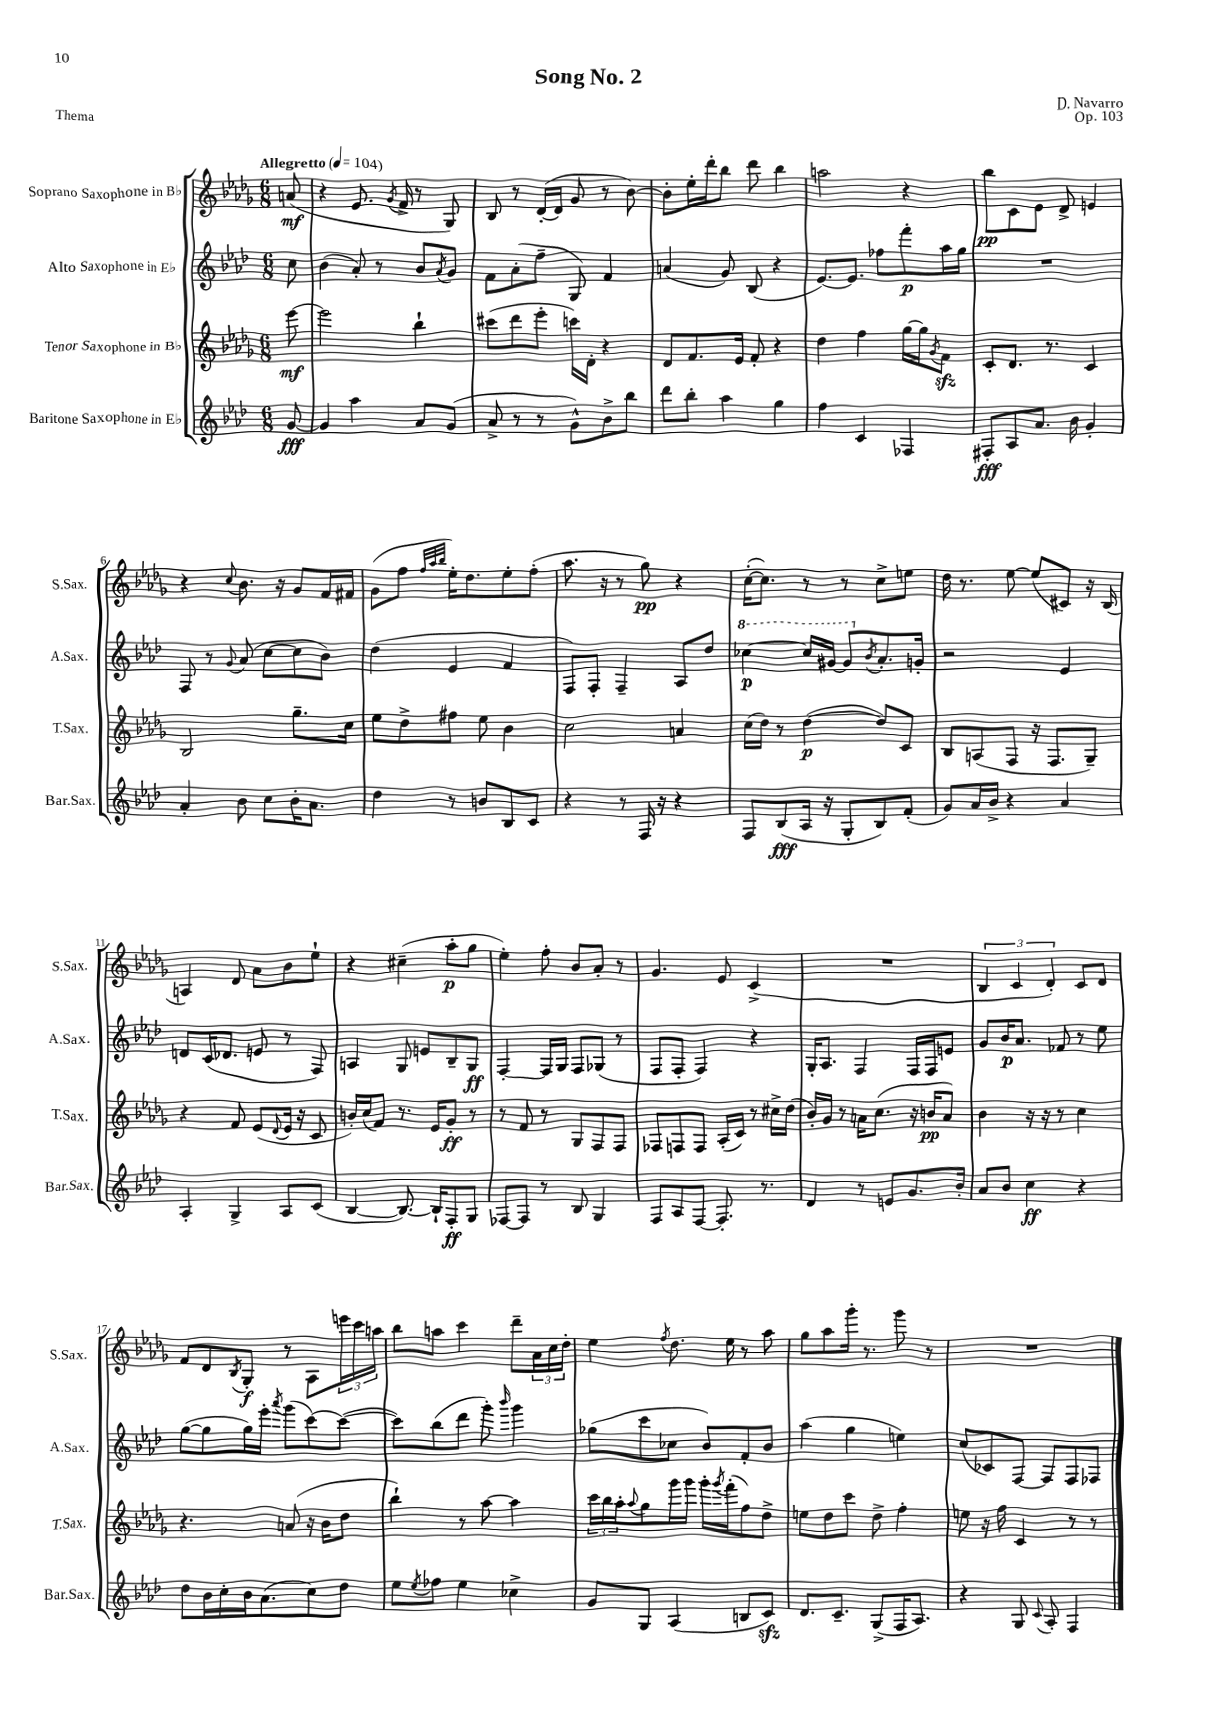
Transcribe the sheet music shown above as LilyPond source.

\header { title = "Song No. 2" composer = "D. Navarro" opus = "Op. 103" piece = "Thema" }
<<
\new StaffGroup <<
\new Staff = "s0" \with { instrumentName = "Soprano Saxophone in Bb" shortInstrumentName = "S.Sax." } {
    \clef treble \key des \major \numericTimeSignature \time 6/8 \partial 8 \tempo "Allegretto" 4 = 104
    a'8\mf( |
    r4 ees'8. \acciaccatura { ges'8 } f'16-> r8 ges8) |
    bes8 r8 des'16~-.( des'16 ges'8 r8 bes'8~) |
    bes'8-. ees''16-. des'''16-. bes''8 des'''8 bes''4 |
    a''2 r4 |
    bes''8\pp c'8 ees'8 des'8-> e'4 |
    r4 \appoggiatura { c''8 } bes'8. r16 ges'8 f'16 fis'16 |
    ges'8( f''8 \grace { f''32 aes''32 bes''32 } ees''16-.) des''8. ees''8-. f''8-.( |
    aes''8. r16 r8 ges''8\pp) r4 |
    c''16~-.( c''8.) r8 r8 c''8-> e''8 |
    des''16 r8. ees''8~ ees''8( cis'8) r16 bes16( |
    a4) des'8 aes'8 bes'8 ees''8-! |
    r4 cis''4--( aes''8-.\p ges''8 |
    ees''4-.) f''8-. bes'8 aes'8-. r8 |
    ges'4. ees'8 c'4->( |
    R2. |
    \tuplet 3/2 { bes4 c'4 des'4-.) } c'8 des'8 |
    f'8 des'8 \acciaccatura { bes8 } ges8-.\f r8 aes8 \tuplet 3/2 { e'''16 c'''16 a''16 } |
    bes''8 a''8 c'''4 des'''8-- \tuplet 3/2 { aes'16 c''16 des''16-. } |
    ees''4 \acciaccatura { f''8 } des''8. ees''16 r8 aes''8 |
    ges''8 aes''8 ges'''16-. r8. ges'''8 r8 |
    R2. \bar "|." |
}
\new Staff = "s1" \with { instrumentName = "Alto Saxophone in Eb" shortInstrumentName = "A.Sax." } {
    \clef treble \key aes \major \numericTimeSignature \time 6/8 \partial 8
    c''8 |
    bes'4( aes'8-.) r8 bes'8 \acciaccatura { aes'8 } g'8 |
    f'8 aes'8-.( f''8-- g8) f'4 |
    a'4( g'8) bes8( r4 |
    ees'8.~) ees'8. fes''8 f'''8-.\p aes''16 g''16 |
    R2. |
    f8 r8 \appoggiatura { g'8 } aes'8( c''8~ c''8 bes'8) |
    des''4( ees'4 f'4 |
    f8) f8-. f4-- aes8 des''8 |
    \ottava #1 ces'''4~\p ces'''16 gis''16~ gis''8 \ottava #0 \acciaccatura { bes'8 } aes'8.-. g'!16-. |
    r2 ees'4 |
    d'8 c'16( des'8. e'8 r8 f8) |
    a4 g8 e'8 bes8-- g8\ff |
    f4~-. f16 g16 f8 ges8( r8 |
    f8 f8-. f4) r4 |
    g16-. aes8. f4 f16 f16 e'8 |
    g'8 bes'16\p aes'8. fes'8 r8 ees''8 |
    g''8~( g''8 g''16) ees'''16-. \acciaccatura { aes'''8 } g'''8( c'''8~) c'''8~( |
    c'''8) bes''8( des'''8 g'''8-.) \grace { bes'''16 } g'''4 |
    ges''8( c'''8 ces''8 bes'8) f'8-. bes'8 |
    aes''4( g''4 e''4) |
    c''8( ces'8) f8~ f8 f8 fes8 \bar "|." |
}
\new Staff = "s2" \with { instrumentName = "Tenor Saxophone in Bb" shortInstrumentName = "T.Sax." } {
    \clef treble \key des \major \numericTimeSignature \time 6/8 \partial 8
    ees'''8~\mf |
    ees'''2 bes''4-! |
    cis'''8( des'''8 ees'''8-. c'''16) des'16-. r4 |
    des'8 f'8. ees'16 f'8-. r4 |
    des''4 f''4 ges''16~ ges''16 \acciaccatura { ges'8 } f'8\sfz |
    c'8-. des'8. r8. c'4 |
    bes2 ges''8.-- c''16 |
    ees''8 des''8-> fis''8 ees''8 bes'4 |
    c''2 a'4 |
    c''16( des''16) r8 des''4~\p( des''8) c'8 |
    bes8 a8( f8 r16 f8. ges8--) |
    r4 f'8 ees'8( \appoggiatura { des'8 } ees'16 r16 c'8 |
    b'16-.) c''16( f'8) r8. ees'16 ges'8-.\ff r8 |
    r8 f'8 r8 ges8 f8 f8 |
    fes8 f8 f8 aes16-.( c'16) r8 cis''16-> des''16( |
    bes'16-.) ges'16 r8 a'16 c''8.( r16 b'16\pp a'8) |
    bes'4 r16 r16 r8 c''4 |
    r4. a'8( r16 bes'16 des''8 |
    bes''4-!) r8 aes''8~ aes''4 |
    \tuplet 3/2 { c'''16 bes''16 aes''16-. } \appoggiatura { aes''8 } ges''8 ges'''16 ges'''16 ges'''16-. \acciaccatura { ges'''8 } f'''16-.( f''8) des''8-> |
    e''8 des''8 c'''8 des''8-> f''4-. |
    e''8 r16 f''16 c'4 r8 r8 \bar "|." |
}
\new Staff = "s3" \with { instrumentName = "Baritone Saxophone in Eb" shortInstrumentName = "Bar.Sax." } {
    \clef treble \key aes \major \numericTimeSignature \time 6/8 \partial 8
    g'8~\fff |
    g'4 aes''4 aes'8 g'8( |
    aes'8-> r8 r8 g'8-^) bes'8-> bes''8 |
    des'''8 bes''8-. aes''4 g''4 |
    f''4 c'4 fes4 |
    fis8-.\fff aes8 aes'8. bes'16 g'4-. |
    aes'4-. bes'8 c''8 bes'16-. aes'8. |
    des''4 r8 b'8 bes8 c'8 |
    r4 r8 f16 r16 r4 |
    f8 bes8\fff( aes16 r16 g8-. bes8) f'8-.( |
    g'8) aes'16 bes'16-> r4 aes'4 |
    aes4-. g4-> aes8 c'8( |
    bes4~ bes8.~) bes16-! f8-.\ff g8 |
    fes8~ fes8 r8 bes8 g4 |
    f8 aes8 f8~ f8.-. r8. |
    des'4 r8 e'8 g'8. bes'16-. |
    aes'8 bes'8 c''4\ff r4 |
    des''8 bes'16 c''16-. bes'16 aes'8.( c''8) des''8 |
    ees''8 \acciaccatura { ees''8 } fes''8 ees''4 ces''4-> |
    g'8 g8 aes4( b8 c'8\sfz) |
    des'8. c'8.-- g8->( f16 aes8.) |
    r4 g8 \appoggiatura { c'8 } aes8-. f4 \bar "|." |
}
>>
>>
